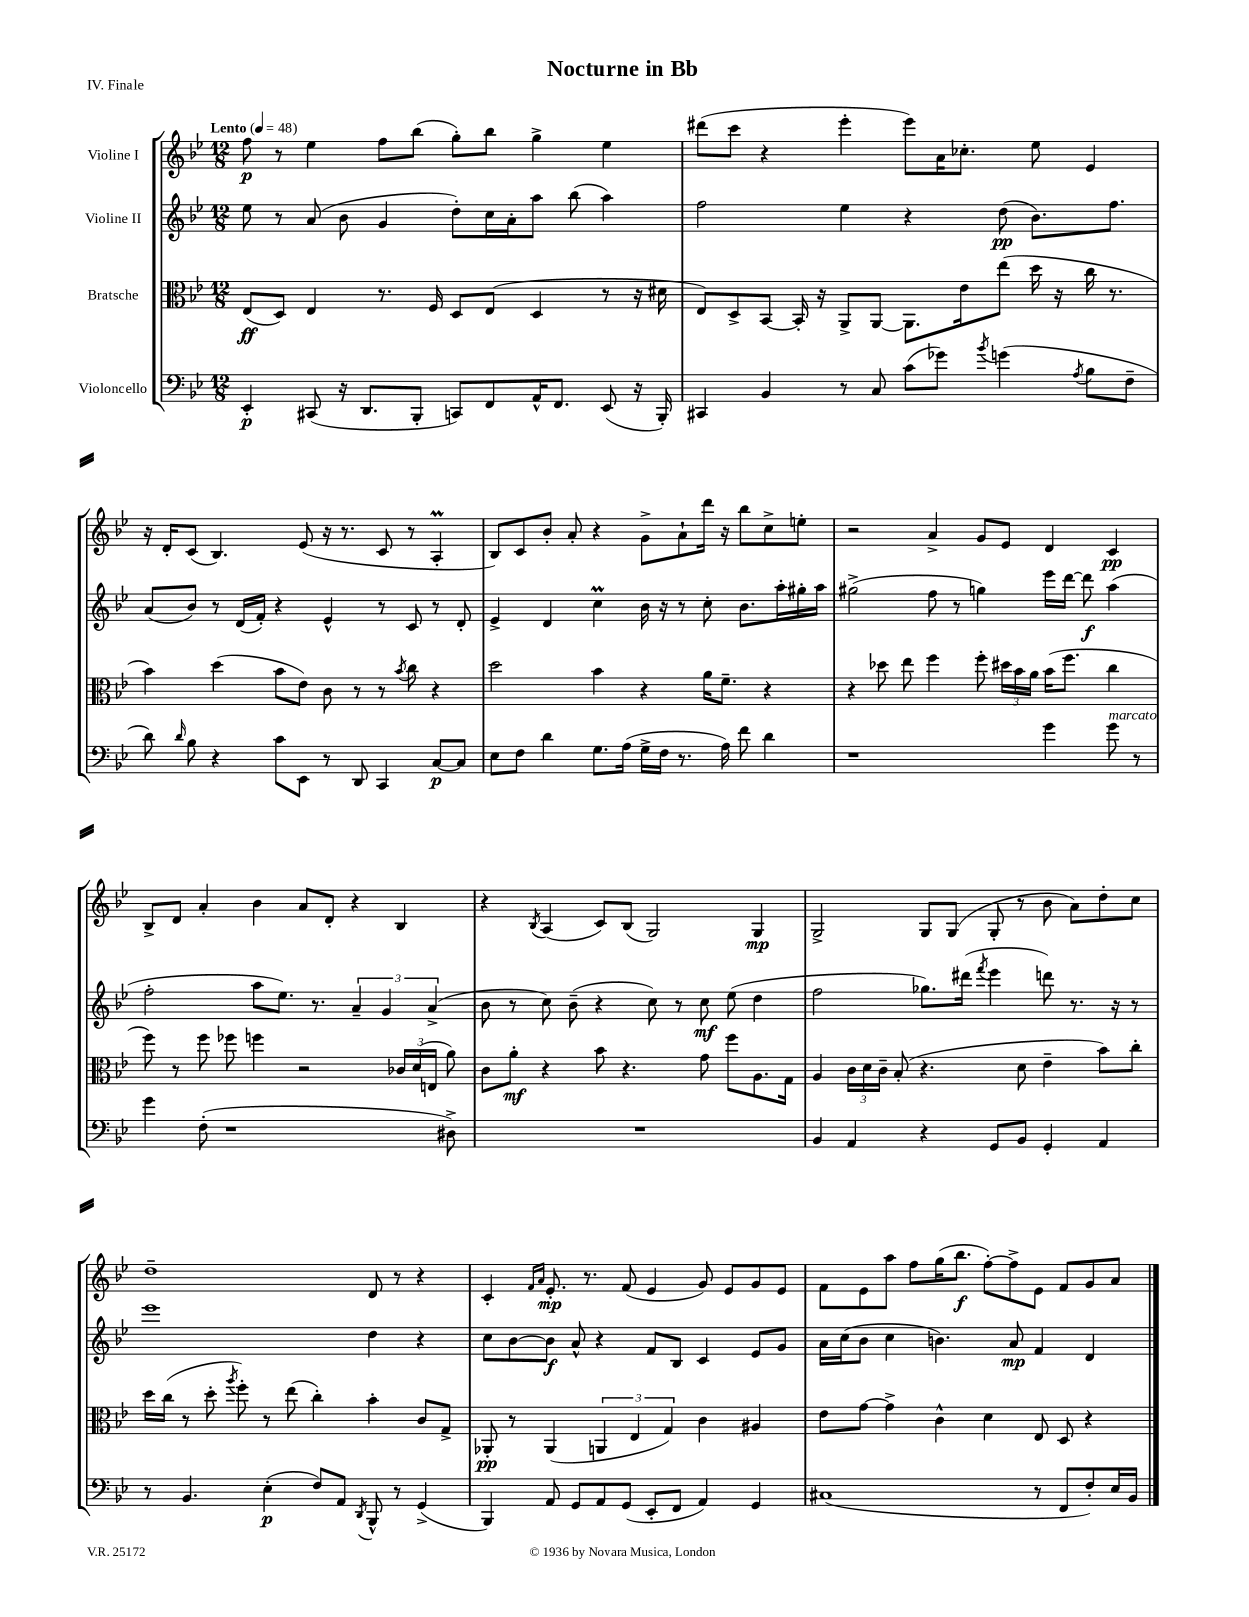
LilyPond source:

\header { title = "Nocturne in Bb" piece = "IV. Finale" }
<<
\new StaffGroup <<
\new Staff = "s0" \with { instrumentName = "Violine I" } {
    \clef treble \key bes \major \numericTimeSignature \time 12/8 \tempo "Lento" 4 = 48
    \autoBeamOff f''8\p r8 ees''4 f''8[ bes''8]( g''8[-.) bes''8] g''4-> ees''4 |
    dis'''8[( c'''8] r4 ees'''4-. ees'''8[) a'16 ces''8.]-. ees''8 ees'4 |
    r16 d'16[-. c'8]( bes4.) ees'8( r16 r8. c'8 r8 a4-.\prall |
    bes8[) c'8 bes'8]-. a'8-. r4 g'8[-> a'8-! d'''16] r16 bes''8[ c''8-> e''8]-. |
    r2 a'4-> g'8[ ees'8] d'4 c'4\pp |
    bes8[-> d'8] a'4-. bes'4 a'8[ d'8]-. r4 bes4 |
    r4 \acciaccatura { bes8 } a4( c'8[) bes8]( g2) g4\mp |
    g2-> g8[ g8]( g8-. r8 bes'8 a'8[) d''8-. c''8] |
    d''1-- d'8 r8 r4 |
    c'4-. \grace { f'16[ a'16] } ees'8.-.\mp r8. f'8( ees'4 g'8) ees'8[ g'8 ees'8] |
    f'8[ ees'8 a''8] f''8[ g''16( bes''8.]\f f''8[~-.) f''8-> ees'8] f'8[ g'8 a'8] \bar "|." |
}
\new Staff = "s1" \with { instrumentName = "Violine II" } {
    \clef treble \key bes \major \numericTimeSignature \time 12/8
    \autoBeamOff ees''8 r8 a'8( bes'8 g'4 d''8[-.) c''16 a'16-. a''8] bes''8( a''4) |
    f''2 ees''4 r4 d''8\pp( bes'8.[) f''8.] |
    a'8[( bes'8]) r8 d'16[( f'16]-.) r4 ees'4-^ r8 c'8 r8 d'8-. |
    ees'4-> d'4 c''4\prall bes'16 r16 r8 c''8-. bes'8.[ a''16-. gis''16-. a''16] |
    gis''2->( f''8 r8 g''4) ees'''16[ d'''16]~ d'''8\f a''4( |
    f''2-. a''8[ ees''8.]) r8. \tuplet 3/2 { a'4-- g'4 a'4->( } |
    bes'8 r8 c''8) bes'8--( r4 c''8) r8 c''8\mf ees''8( d''4 |
    f''2 ges''8.[) dis'''16]( \acciaccatura { f'''8 } ees'''4 d'''8) r8. r16 r8 |
    ees'''1 d''4 r4 |
    c''8[ bes'8~ bes'8]\f a'8-^ r4 f'8[ bes8] c'4 ees'8[ g'8] |
    a'16[ c''16( bes'8] c''4 b'4.) a'8\mp f'4 d'4 \bar "|." |
}
\new Staff = "s2" \with { instrumentName = "Bratsche" } {
    \clef alto \key bes \major \numericTimeSignature \time 12/8
    \autoBeamOff ees8[\ff( d8]) ees4 r8. f16 d8[ ees8]( d4 r8 r16 dis'16 |
    ees8[) d8-> bes,8]~ bes,16-. r16 a,8[-> a,8]~ a,8.[ ees'16 ees''8]( d''16 r16 c''16 r8. |
    bes'4) d''4( bes'8[ ees'8]) c'8 r8 r8 \acciaccatura { bes'8 } c''8 r4 |
    d''2 bes'4 r4 a'16[ f'8.]-- r4 |
    r4 des''8 ees''8 f''4 f''8-. \tuplet 3/2 { dis''16[ bes'16 a'16] } bes'16[( f''8.] c''4 |
    f''8) r8 f''8 fes''8 f''4 r2 \tuplet 3/2 { ces'16[ d'16( e16] } a'8) |
    c'8[ a'8]-.\mf r4 bes'8 r4. g'8 f''8[ a8. g16] |
    a4 \tuplet 3/2 { c'16[ d'16 c'16]-- } bes8-.( r4. d'8 ees'4-- bes'8[) c''8]-. |
    d''16[ c''16]( r8 d''8-. \acciaccatura { a''8 } f''8-.) r8 ees''8( c''4-.) bes'4-. c'8[ g8]-> |
    aes,8-.\pp r8 aes,4( \tuplet 3/2 { a,4 ees4 g4) } c'4 ais4 |
    ees'8[ g'8]~ g'4-> c'4-^ d'4 ees8 d8 r4 \bar "|." |
}
\new Staff = "s3" \with { instrumentName = "Violoncello" } {
    \clef bass \key bes \major \numericTimeSignature \time 12/8
    \autoBeamOff ees,4-.\p cis,8( r16 d,8.[ bes,,8]-. c,8[) f,8 a,16-^ f,8.] ees,8( r16 bes,,16-.) |
    cis,4 bes,4 r8 c8 c'8[( ges'8]) \acciaccatura { bes'8 } g'4( \acciaccatura { a8 } bes8[ f8]-- |
    d'8) \grace { d'16 } bes8 r4 c'8[ ees,8] r8 d,8 c,4 c8[~\p c8] |
    ees8[ f8] d'4 g8.[ a16]( g16[-> f16] r8. a16) f'8 d'4 |
    r1 g'4 g'8^\markup { \italic "marcato" } r8 |
    g'4 f8-.( r1 dis8->) |
    R1. |
    bes,4 a,4 r4 g,8[ bes,8] g,4-. a,4 |
    r8 bes,4. ees4-.\p( f8[) a,8] \acciaccatura { d,8 } bes,,8-^ r8 g,4->( |
    bes,,4) a,8 g,8[ a,8 g,8]( ees,8[-. f,8] a,4) g,4 |
    cis1( r8 f,8[ f8-.) ees16 bes,16] \bar "|." |
}
>>
>>
\layout { \context { \Score \remove "Bar_number_engraver" } }
